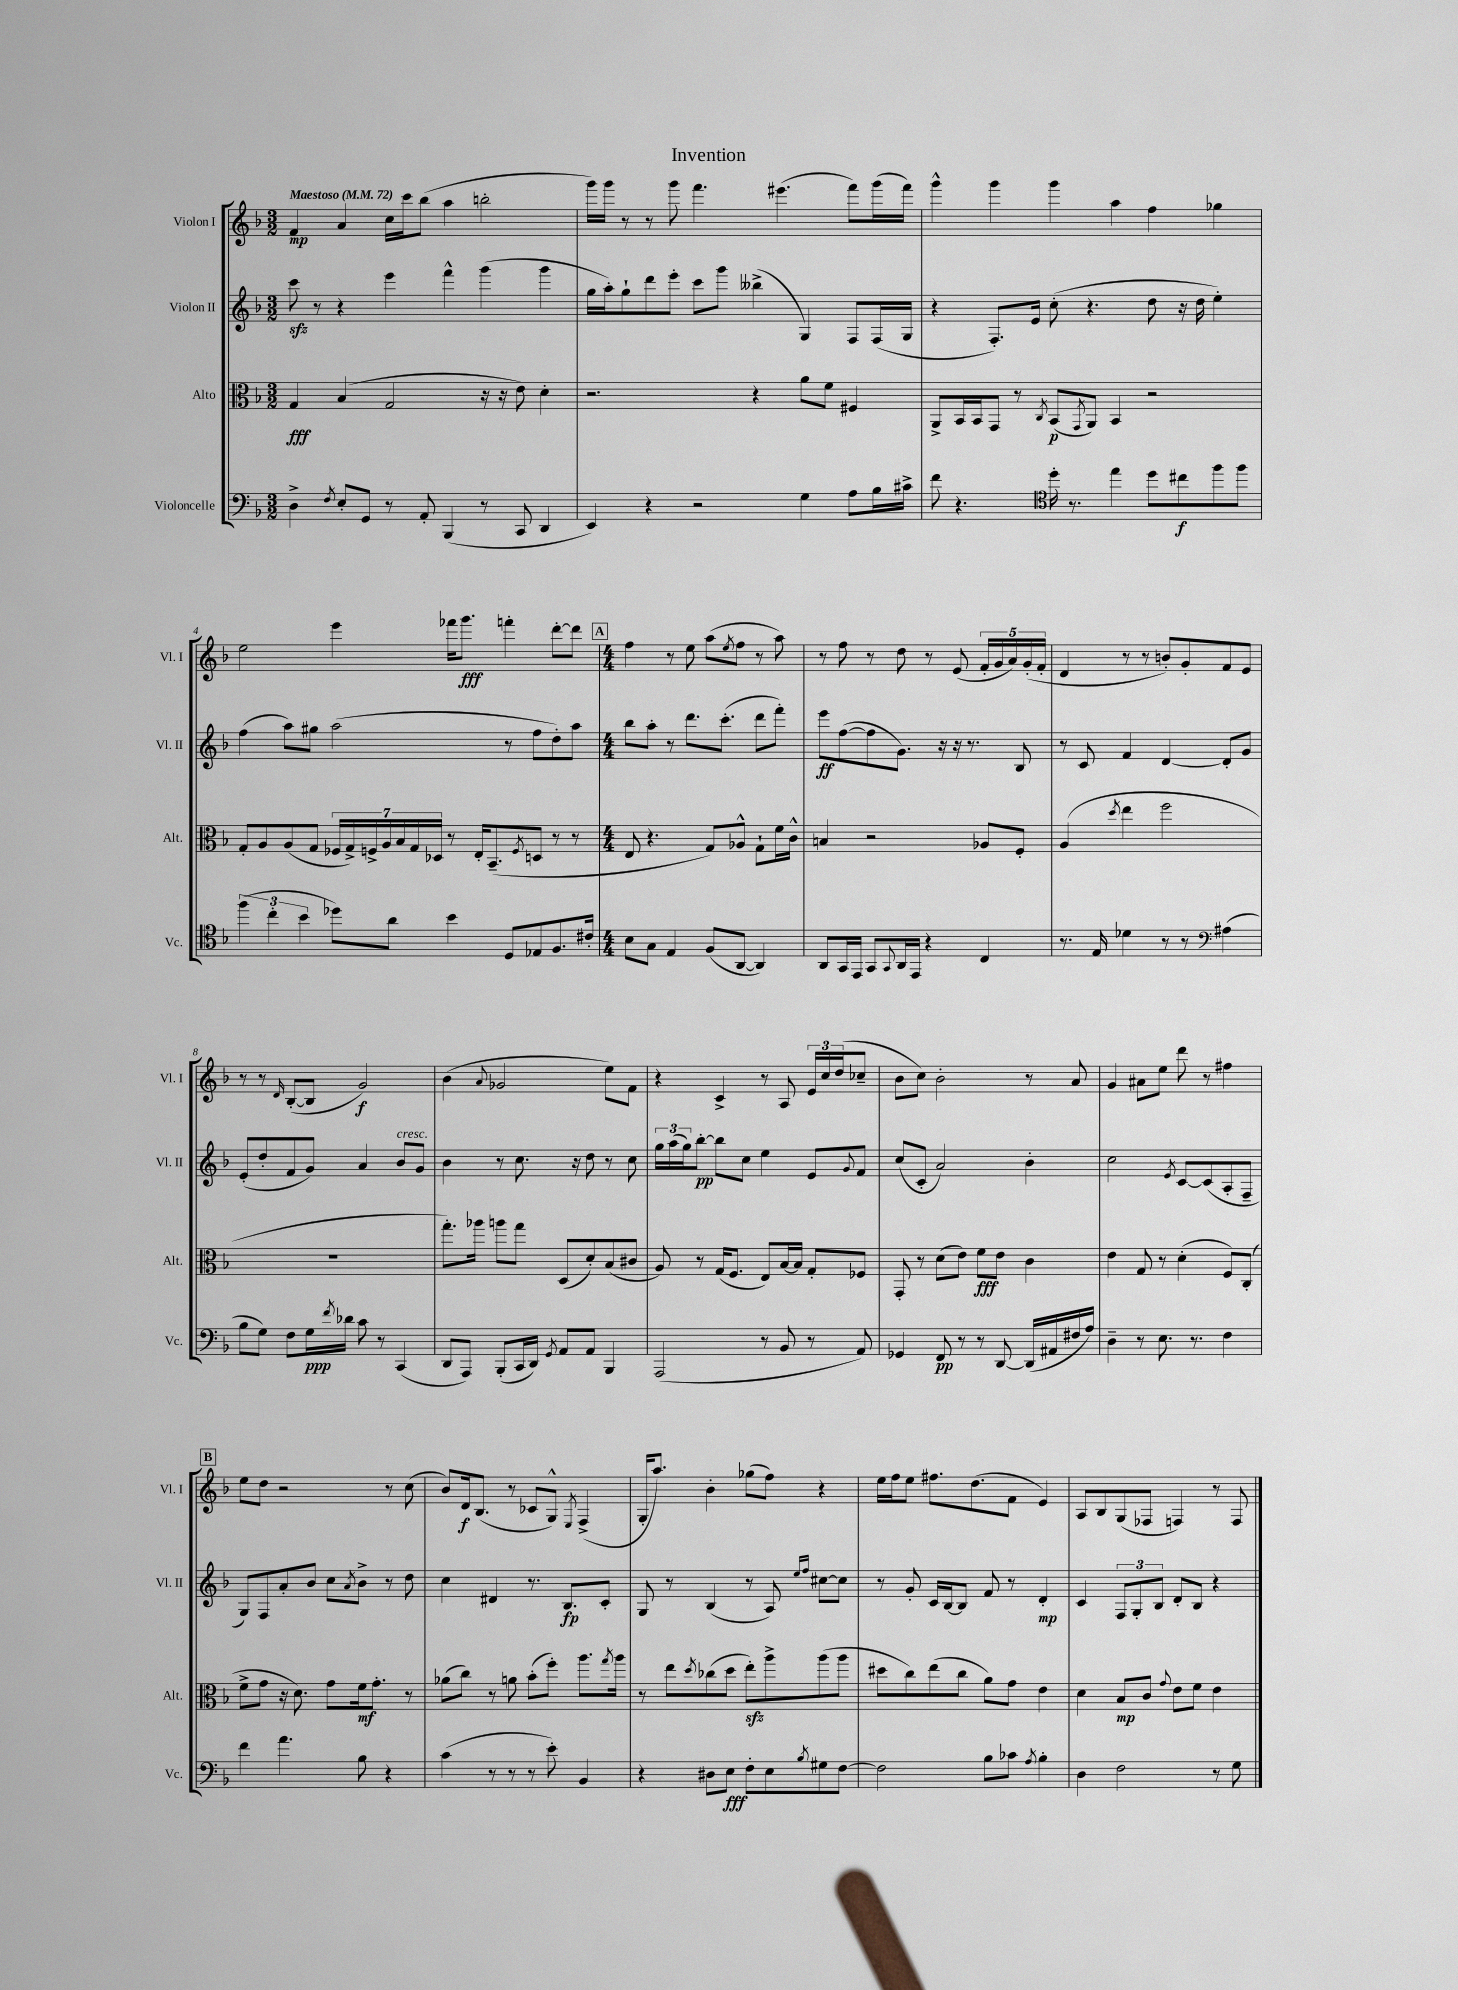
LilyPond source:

\header { title = "Invention" }
<<
\new StaffGroup <<
\new Staff = "s0" \with { instrumentName = "Violon I" shortInstrumentName = "Vl. I" } {
    \clef treble \key f \major \numericTimeSignature \time 3/2 \tempo "Maestoso" 4 = 72
    f'4\mp a'4 c''16 c'''16 bes''8( a''4 b''2-. |
    g'''16) g'''16 r8 r8 g'''8 f'''4. eis'''4.( f'''8) g'''16( f'''16) |
    g'''4-^ g'''4 g'''4 a''4 f''4 ges''4 |
    e''2 e'''4 fes'''16 g'''8.\fff f'''4-. d'''8~-. d'''8 |
    \mark \markup { \box "A" } \numericTimeSignature \time 4/4 f''4 r8 e''8 a''8( \acciaccatura { e''8 } f''8 r8 a''8) |
    r8 f''8 r8 d''8 r8 e'8( \tuplet 5/4 { f'16-. g'16 a'16) g'16-.( f'16-. } |
    d'4 r8 r8 b'8-.) g'8-. f'8 e'8 |
    r8 r8 \grace { d'16 } bes8~-.( bes8 g'2\f) |
    bes'4( \appoggiatura { a'8 } ges'2 e''8) f'8 |
    r4 c'4-> r8 a8 \tuplet 3/2 { e'16 c''16 d''16( } ces''8-- |
    bes'8 c''8) bes'2-. r8 a'8 |
    g'4 ais'8 e''8 d'''8 r8 fis''4 |
    \mark \markup { \box "B" } e''8 d''8 r2 r8 c''8( |
    bes'8) d'16\f bes8.( r8 ces'8 g8-^) \acciaccatura { e8 } f4->( |
    g16-. a''8.) bes'4-. ges''8( f''8) r4 |
    e''16 f''16 e''8 fis''8. d''8.( f'8 e'4) |
    a8 bes8 g8( fes8 f4) r8 f8 \bar "|." |
}
\new Staff = "s1" \with { instrumentName = "Violon II" shortInstrumentName = "Vl. II" } {
    \clef treble \key f \major \numericTimeSignature \time 3/2
    c'''8\sfz r8 r4 e'''4 f'''4-^ g'''4( g'''4 |
    g''16 a''16-.) g''8-! d'''8 e'''8-. c'''8 g'''8 beses''4->( g4) f8 f16( g16 |
    r4 f8.-.) e'16 c''8-.( r4. d''8 r16 d''16 e''4-.) |
    f''4( a''8) gis''8 a''2( r8 f''8 d''8-.) a''8 |
    \mark \markup { \box "A" } \numericTimeSignature \time 4/4 bes''8 a''8-. r8 d'''8. c'''8.-.( d'''8 f'''8-.) |
    e'''8\ff f''8~( f''8 g'8.) r16 r16 r8. bes8 |
    r8 c'8 f'4 d'4~ d'8-. g'8 |
    e'8-.( d''8-. f'8 g'8) a'4 bes'8^\markup { \italic "cresc." } g'8 |
    bes'4 r8 c''8. r16 d''8 r8 c''8 |
    \tuplet 3/2 { g''16 a''16( g''16) } bes''8~-.\pp bes''8 c''8 e''4 e'8 \appoggiatura { g'8 } f'8 |
    c''8( c'8-. a'2) bes'4-. |
    c''2 \acciaccatura { e'8 } c'8~ c'8( a8-. f8-- |
    \mark \markup { \box "B" } g8) f8 a'8-. bes'8 c''8 \acciaccatura { a'8 } bes'8-> r8 d''8 |
    c''4 dis'4 r8. bes8.\fp c'8-. |
    g8 r8 bes4( r8 a8) \grace { e''16 f''16 } cis''8~ cis''8 |
    r8 g'8-. c'16 bes16~ bes8 f'8 r8 d'4-.\mp |
    c'4 \tuplet 3/2 { f8 g8-. bes8 } d'8-. bes8 r4 \bar "|." |
}
\new Staff = "s2" \with { instrumentName = "Alto" shortInstrumentName = "Alt." } {
    \clef alto \key f \major \numericTimeSignature \time 3/2
    g4\fff bes4( g2 r16 r16 e'8) d'4-. |
    r2. r4 a'8 f'8 fis4 |
    a,8-> bes,16 bes,16 g,8 r8 \acciaccatura { c8 } bes,8\p( \acciaccatura { g,8 } a,8) bes,4 r2 |
    g8-. a8 a8( g8 \tuplet 7/4 { fes16 g16->) f16-> a16 bes16 g16 des16 } r8 e16-. bes,8.--( \acciaccatura { f8 } d8 r8 r8 |
    \mark \markup { \box "A" } \numericTimeSignature \time 4/4 e8 r4. g8) aes8-^ g8-! f'16 c'16-^ |
    b4 r2 aes8 f8-. |
    a4( \acciaccatura { d''8 } e''4 f''2 |
    R1 |
    g''8.-.) aes''16 a''8 g''8 d8( d'8-.) bes8( cis'8 |
    a8) r8 g16( f8. e8) bes16~ bes16 g8-. fes8 |
    g,8-. r8 d'8( e'8) f'8\fff e'8 c'4 |
    e'4 g8 r8 d'4-.( f8) c8-.( |
    \mark \markup { \box "B" } f'8-> g'8 r16 d'8.) g'8 f'16\mf g'8.-. r8 |
    aes'8( c''8) r8 a'8 bes'8-.( f''8-.) a''8. \acciaccatura { g''8 } a''16 |
    r8 e''8 \acciaccatura { d''8 } ces''8( d''8 e''8-.\sfz) a''8-> a''8( a''8 |
    dis''8 c''8) e''8( c''8 a'8) g'8 e'4 |
    d'4 bes8\mp c'8 \appoggiatura { g'8 } e'8 f'8 e'4 \bar "|." |
}
\new Staff = "s3" \with { instrumentName = "Violoncelle" shortInstrumentName = "Vc." } {
    \clef bass \key f \major \numericTimeSignature \time 3/2
    d4-> \acciaccatura { f8 } e8-. g,8 r8 a,8-. bes,,4( r8 c,8 d,4 |
    e,4) r4 r2 g4 a8 bes16 cis'16-> |
    f'8 r4. \clef tenor d''16-. r8. e''4 d''8 cis''8\f f''8 f''8 |
    \tuplet 3/2 { f''4( c''4-. bes'4 } des''8) a'8 bes'4 d8 ees8 f8. cis'16-. |
    \mark \markup { \box "A" } \numericTimeSignature \time 4/4 bes8 g8 e4 f8( a,8~ a,4) |
    a,8 g,16 e,16 g,8 \appoggiatura { g,8 } a,16 e,16 r4 c4 |
    r8. e16 des'4 r8 r8 \clef bass ais4( |
    bes8 g8) f8 g16\ppp \acciaccatura { f'8 } des'16 c'8 r8 c,4( |
    d,8 a,,8) bes,,8-.( c,16 d,16) \acciaccatura { g,8 } a,8 a,8 bes,,4 |
    a,,2( r8 bes,8 r8 a,8) |
    ges,4 f,8\pp r8 r8 d,8~ d,16( ais,16 fis16 a16) |
    d4-- r8 e8. r8. f4 |
    \mark \markup { \box "B" } f'4 a'4. bes8 r4 |
    c'4( r8 r8 r8 e'8-.) bes,4 |
    r4 dis8 e8\fff f8-. e8 \acciaccatura { bes8 } gis8 f8~ |
    f2 bes8 ces'8 \acciaccatura { a8 } bes4-. |
    d4 f2 r8 g8 \bar "|." |
}
>>
>>
